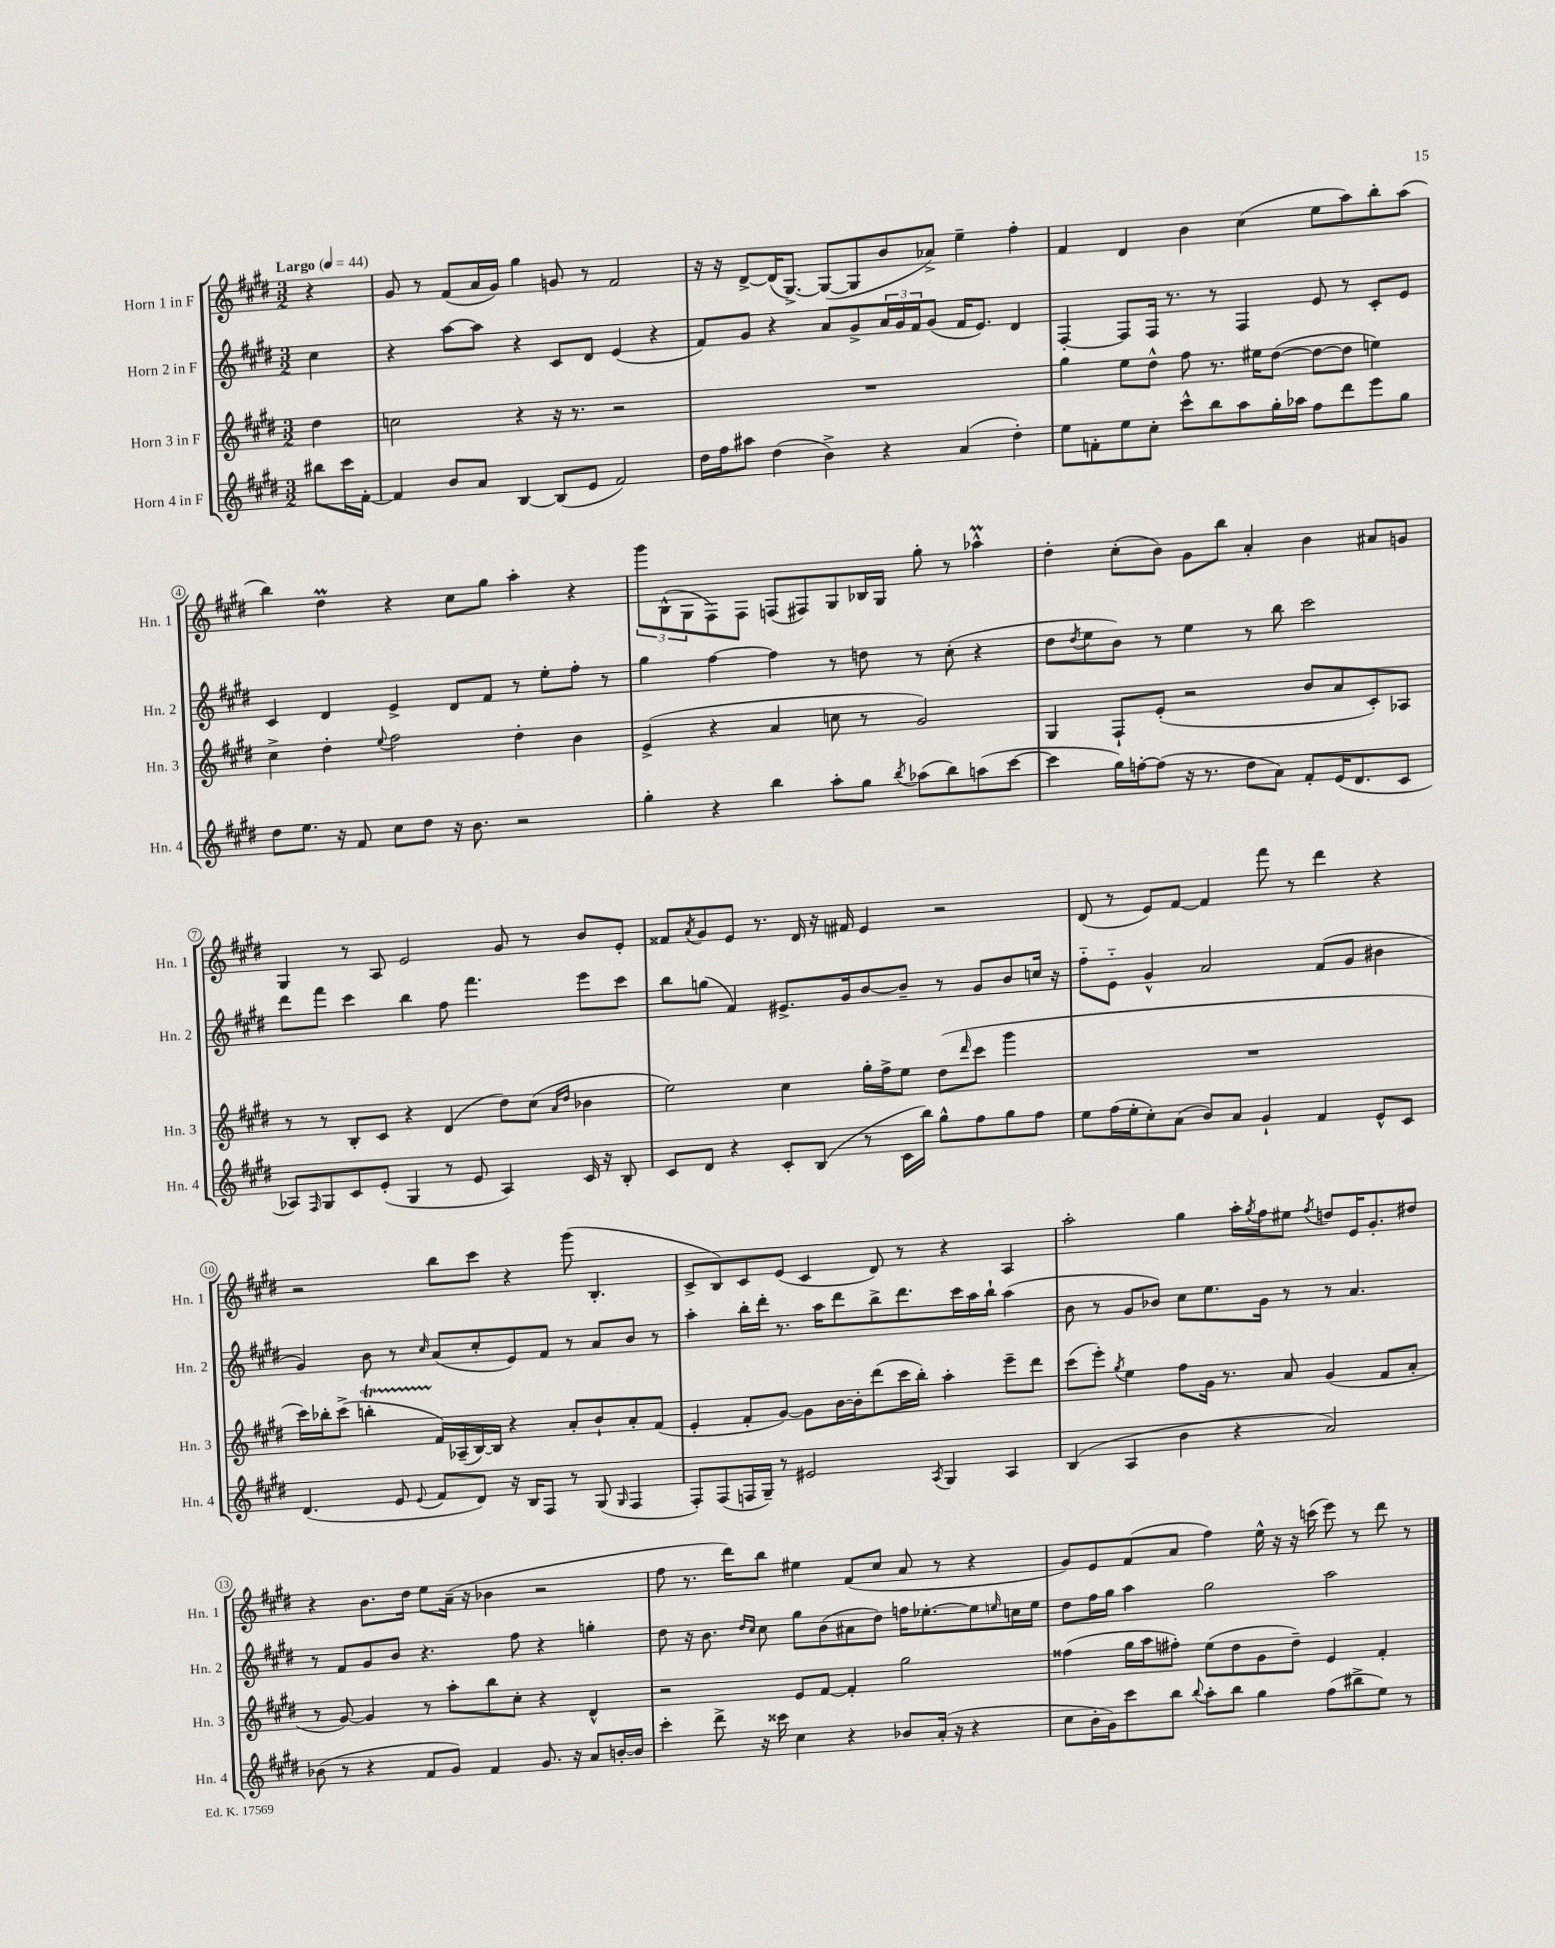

**kern	**kern	**kern	**kern
*part4	*part3	*part2	*part1
*staff4	*staff3	*staff2	*staff1
*I"Horn 4 in F	*I"Horn 3 in F	*I"Horn 2 in F	*I"Horn 1 in F
*I'Hn. 4	*I'Hn. 3	*I'Hn. 2	*I'Hn. 1
*clefG2	*clefG2	*clefG2	*clefG2
*k[f#c#g#d#]	*k[f#c#g#d#]	*k[f#c#g#d#]	*k[f#c#g#d#]
*M3/2	*M3/2	*M3/2	*M3/2
*MM44	*MM44	*MM44	*MM44
=	=	=	=
!	!	!	!LO:TX:a:B:t=Largo
8bb#X\L	4dd#\	4cc#\	4r
16ccc#\L	.	.	.
[16f#'\JJ	.	.	.
=1	=1	=1	=1
4f#/]	2ccn\	4r	8g#/
.	.	.	8r
8b/L	.	[8aa\L	(8f#/L
8a/J	.	8aa\J]	16a/L
.	.	.	16g#/JJ)
[4B/	4r	4r	4gg#\
(8B/L]	16r	8c#/L	8gn/
.	8.r	.	.
8e/J	.	8d#/J	8r
2f#/)	2r	(4e/	2f#/
.	.	4r	.
=2	=2	=2	=2
16dd#\LL	1.r	8f#/L)	16r
16ff#\J	.	.	16r
8aa#X\J	.	8g#/J	[8d#^/L
(4dd#\	.	4r	(16d#/K]
.	.	.	[8.G#^/J)
4b^\)	.	8a/L	(8G#/L_
.	.	8g#^/	8G#/]
4r	.	24a/L	8b/
.	.	24g#/	.
.	.	24f#/J	.
.	.	(8g#/J	8a-X^/J)
(4a/	.	16f#/KL	4ee~\
.	.	8.e/J)	.
4dd#'\)	.	4d#/	4ff#'\
=3	=3	=3	=3
8ee\L	4gg#\	[4F#'/	4f#/
8fn'\	.	.	.
8ee\	8ee\L	8F#/L]	4d#/
8cc#'\J	8dd#^^\J	16F#/Jk	.
.	.	8.r	.
8ccc#^^\L	8ff#\	.	4b\
8bb\	8.r	8r	.
8aa\	.	4F#/	(4cc#\
.	16ee#X\KL	.	.
16gg#'\L	([8dd#\J	.	.
16aa-X\JJ	.	.	.
8ff#\L	8dd#\L_	8e/	8ee\L
8ddd#\	8dd#\J]	8r	8aa\)
8eee\	4een\)	8c#'/L	8bb'\
8gg#\J	.	8e/J	(8aa\J
!!LO:LB:g=z
=4	=4	=4	=4
8dd#\L	4cc#^\	4c#/	4bb\)
8.ee\J	.	.	.
.	4dd#'\	4d#/	4dd#m\
16r	.	.	.
8f#/	.	.	.
.	8qqee/	.	.
8cc#\L	2ff#\	4e^/	4r
8dd#\J	.	.	.
16r	.	8d#/L	8cc#\L
8.b\	.	.	.
.	.	8f#/J	8gg#\J
2r	4dd#'\	8r	4aa'\
.	.	8ee'\L	.
.	4b\	8ff#'\J	4r
.	.	8r	.
=5	=5	=5	=5
4gg#'\	(4e^/	4gg#\	12ggg#\L
.	.	.	(12B^^\
.	.	.	12G#\
4r	4r	[4ff#\	8F#\)
.	.	.	8F#\J
4bb\	4a/	4ff#\]	(8Fn/L
.	.	.	8F#X/)
8aa'\L	8ccn\	8r	8G#/
8gg#\J	8r	8ddn\	16B-X/L
.	.	.	16G#/JJ
8qbb/	.	.	.
(8aa-X\L	2g#/)	8r	8gg#'\
8bb\)	.	(8cc#'\	8r
(8aan\	.	4r	4aa-XM^^\
[8ccc#\J	.	.	.
=6	=6	=6	=6
4ccc#\]	4G#/	8dd#\L	4dd#'\
.	.	8qdd#/	.
.	.	8ee\	.
16gg#\LL)	8F#`/L	8b\J)	(8cc#'\L
[16ffn'\J	.	.	.
(8ff\J]	(8e'/J	8r	8b\J)
16r	2r	4ee\	8g#\L
8.r	.	.	.
.	.	.	8bb\J
8dd#\L	.	8r	4a'/
8a\J)	.	8bb\	.
8f#'/L	8b/L	2ccc#\	4b\
(16e/K	8a/	.	.
8.d#/	.	.	.
.	8c#'/)	.	8a#X/L
8c#/J	8A-X/J	.	8gn/J
!!LO:LB:g=z
=7	=7	=7	=7
8A-X/L)	8r	8ddd#\L	4G#/
16qqF#/	.	.	.
8G#/	8r	8fff#\J	.
8c#/	8B'/L	4ccc#\	8r
(8e'/J	8c#/J	.	8A/
4G#/	4r	4bb\	2e/
8r	(4d#/	8ff#\	.
8e/	.	4.fff#\	.
4A-/)	8dd#\L)	.	8g#/
.	(8cc#\J	.	8r
.	16qqa/LL	.	.
.	16qqdd#/JJ	.	.
16c#/	4b-X\	8eee\L	8b/L
16r	.	.	.
8B'/	.	8ccc#\J	8e'/J
=8	=8	=8	=8
8c#/L	2ee\)	8bb\L	8f##X/L
.	.	.	8qa/
8d#/J	.	(8ggn\J	8g#/
4r	.	4f#/)	8e/J
.	.	.	8.r
8c#'/L	4cc#\	8.e#X^/L	.
.	.	.	16d#/
(8B/J	.	.	16r
.	.	16g#/k	16f#X/
8r	16gg#'\LL	[8b/	4e/
.	16ff#^\J	.	.
16c#\LL	8ee\J	8b~/J]	.
16bb\JJ)	.	.	.
8gg#^^\L	(8dd#\L	8r	2r
.	16qqddd#/	.	.
8ff#\	8ccc#\J	8g#/L	.
8gg#\	4ggg#\	8b/	.
8ff#\J	.	16ccn/Jk	.
.	.	16r	.
=9	=9	=9	=9
8ee\L	1.r	8ff#\L	(8d#/
(16ff#\L	.	8e\J	8r
16ee'\J	.	.	.
8cc#'\)	.	4g#^^/	8e/L)
(8a\J	.	.	[8f#/J
8b/L)	.	2a/	4f#/]
8a/J	.	.	.
4g#`/	.	.	8fff#\
.	.	.	8r
4f#/	.	(8f#/L	4ddd#\
.	.	8g#/J	.
8e^^/L	.	4b#X\	4r
8c#/J	.	.	.
!!LO:LB:g=z
=10	=10	=10	=10
(4.d#/	16ccc#\LL)	4g#/)	2r
.	16bb-X'\J	.	.
.	(8ccc#^\J	.	.
.	4bbnT'\	8b\	.
8e/	.	8r	.
8qqe/	.	16qqcc#/	.
8f#/L	16f#/LL)	(8a/L	8bb\L
.	(16A-X~/	.	.
8d#/J)	[16B/)	8cc#'/	8ccc#\J
.	16B/JJ]	.	.
16r	4r	8e/)	4r
16B/KL	.	.	.
8F#/J	.	8f#/J	.
8r	8a'/L	8r	(8ggg#\
(8G#/	8b`/	8a/L	4.B'/
16qqG#/	.	.	.
4F#/	8a'/	8b/J	.
.	(8f#/J	8r	.
=11	=11	=11	=11
8F#'/L)	4e'/	4aa'\	8c#^/L
(8F#/	.	.	8B/)
16Fn/L	8f#'/L	16bb'\LL	8c#/
16G#~/JJ)	.	16ddd#'\JJ	.
8r	[8g#/J)	8.r	(8e/J
2e#X/	8g#\L]	.	4c#/
.	.	16aa\KL	.
.	[16b\L	8ddd#\	.
.	16b'\J]	.	.
.	(8ddd#\	8bb^\	8d#/)
.	16ccc#\L	8.ddd#\	8r
.	16bb'\JJ)	.	.
8qA/	.	.	.
4G#/	4aa'\	.	4r
.	.	16ccc#\L	.
.	.	16aa\	.
.	.	16bb`\JJ	.
4A/	8eee~\L	(4aa\	4A/
.	8ddd#\J	.	.
=12	=12	=12	=12
(4B/	(8ccc#\L	8b\	2aa'\
.	8eee'\J)	8r	.
.	8qgg#/	.	.
4A/	4ee\	8g#/L	.
.	.	8b-X/J)	.
4b\	8ff#\L	8cc#\L	4gg#\
.	16g#\Jk	8.ee\	.
.	8.r	.	.
4r	.	.	16aa'\LL
.	.	.	8qgg#/
.	.	16g#\Jk	16ff#\J
.	8a/	8r	8ee#X\J
.	.	.	8qff#/
2a/)	(4g#/	8r	8ddn/L
.	.	4.a/	16e/K
.	.	.	8.g#'/
.	8f#/L	.	.
.	8a'/J	.	8dd#X/J
!!LO:LB:g=z
=13	=13	=13	=13
(8b-X\	8r	8r	4r
8r	[8g#/)	8f#/L	.
4r	4g#/]	8g#/	8.b\L
.	.	8b/J	.
.	.	.	16dd#\Jk
8f#/L	8r	4.r	8ee\L
8g#/J)	8aa'\L	.	(16a~\Jk
.	.	.	16r
4f#/	8bb\	.	4b-X\
.	8cc#'\J	8ff#\	.
8.g#/	4r	4r	2r
16r	.	.	.
8a/L	4d#^^/	4ggn'\	.
[16bn'/L	.	.	.
16b/JJ]	.	.	.
=14	=14	=14	=14
4ccc#'\	2r	8dd#\	8ff#\
.	.	16r	8.r
.	.	8.b\	.
8ddd#^\	.	.	.
.	.	.	16ddd#\KL)
.	.	16qqdd#/LL	.
.	.	16qqcc#/JJ	.
16r	.	8cc#\	8bb\J
16ccc##X\	.	.	.
4cc#\	8e/L	8gg#\L	4ee#X\
.	[8f#/J	(8b\	.
4r	4f#'/]	8a#X\	(8f#/L
.	.	8dd#\J)	8cc#/J
8b-X/L	2gg#\	16ffn\KL	8a/
.	.	[8.ee-X'\	.
(16a'/Jk	.	.	8r
16r	.	.	.
4r	.	8ee-\]	4r
.	.	16qqeen/	.
.	.	16ccn\L	.
.	.	16ee\JJ	.
=15	=15	=15	=15
8cc#\L	(4ff##X\	8dd#\L	8g#/L)
16b'\L	.	16ff#\L	8e/
16g#\J)	.	16gg#\JJ	.
8ccc#\	16gg#\LL	4aa\	(8f#/
.	16aa\J	.	.
8bb\J	8ff#X'\J)	.	8a/J
8qqbb/	.	.	.
8aa'\L	(8ee\L	2gg#\	4ff#\)
8bb\J	8dd#\	.	.
4gg#\	8g#\	.	16ee^^\
.	.	.	16r
.	8dd#~\J)	.	16r
.	.	.	(16cccn\
(8ff#\L	4e/	2aa\	8eee\)
8bb#X^\	.	.	8r
8ee\J)	4f#'/	.	8ddd#\
8r	.	.	8r
==	==	==	==
*-	*-	*-	*-
